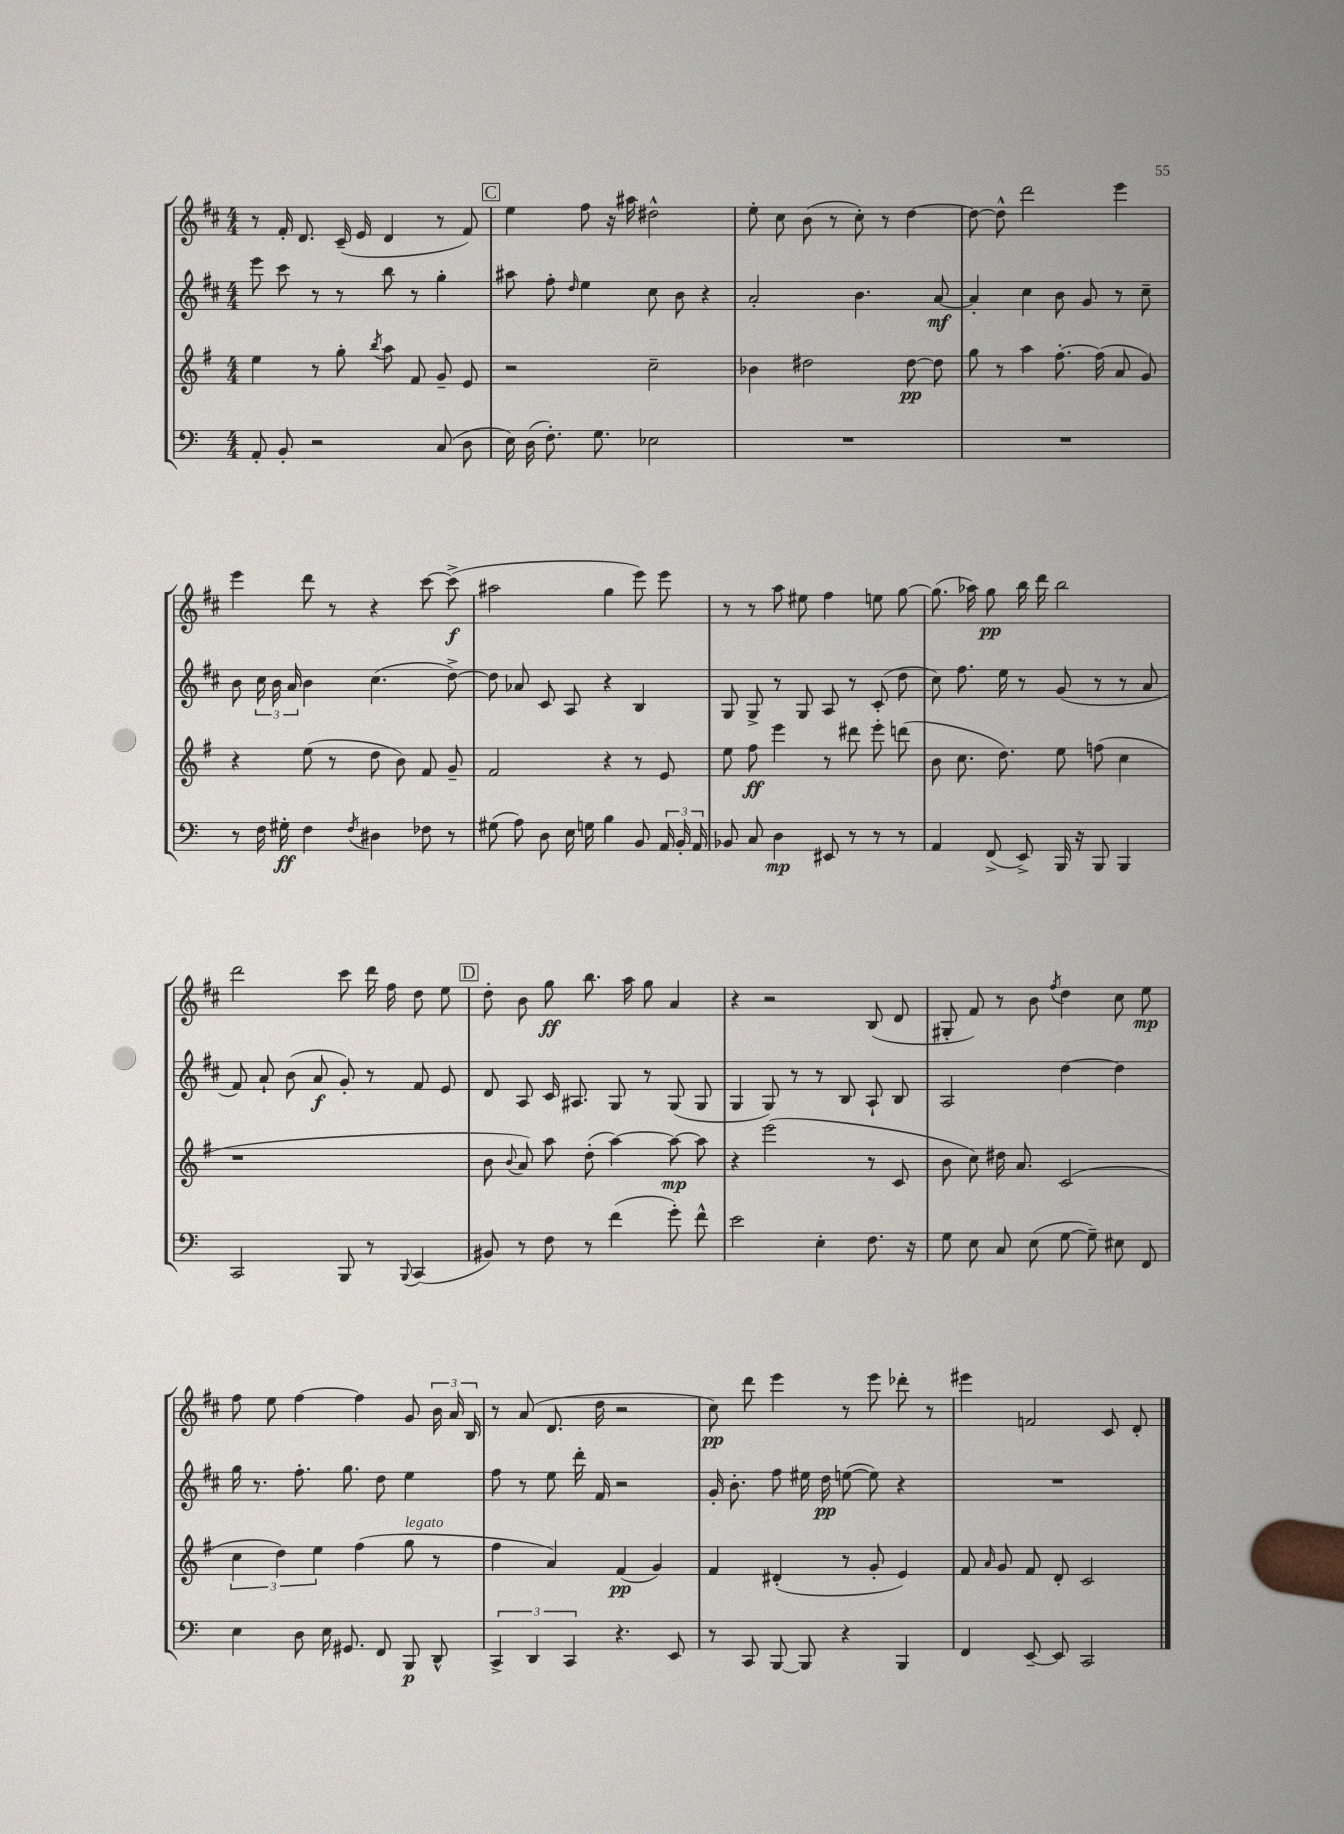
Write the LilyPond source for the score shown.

<<
\new StaffGroup <<
\new Staff = "s0" {
    \clef treble \key d \major \numericTimeSignature \time 4/4
    \autoBeamOff r8 fis'16-. d'8. cis'16--( e'16 d'4 r8 fis'8) |
    \mark \markup { \box "C" } e''4 fis''8 r16 ais''16 dis''2-^ |
    e''8-. cis''8 b'8( r8 cis''8-.) r8 d''4~ |
    d''8~ d''8-^ d'''2 e'''4 |
    e'''4 d'''8 r8 r4 cis'''8~ cis'''8->\f( |
    ais''2 g''4 e'''8) e'''8 |
    r8 r8 a''8 eis''8 fis''4 e''8 g''8~ |
    g''8.( aes''16) g''8\pp b''16 d'''16 b''2 |
    d'''2 cis'''8 d'''16 fis''16 d''8 e''8 |
    \mark \markup { \box "D" } d''8-. b'8 g''8\ff b''8. a''16 g''8 a'4 |
    r4 r2 b8( d'8 |
    gis8-. fis'8) r8 b'8 \acciaccatura { fis''8 } d''4 cis''8 e''8\mp |
    fis''8 e''8 fis''4~ fis''4 g'8 \tuplet 3/2 { b'16 a'16 b16 } |
    r8 a'8( d'8. d''16 r2 |
    cis''8\pp) d'''8 e'''4 r8 e'''8 des'''8-. r8 |
    eis'''4 f'2 cis'8 d'8-. \bar "|." |
}
\new Staff = "s1" {
    \clef treble \key d \major \numericTimeSignature \time 4/4
    \autoBeamOff e'''8 cis'''8 r8 r8 b''8 r8 g''4-. |
    \mark \markup { \box "C" } ais''8 fis''8-. \grace { d''16 } e''4 cis''8 b'8 r4 |
    a'2-. b'4. a'8~\mf |
    a'4-. cis''4 b'8 g'8 r8 cis''8-- |
    b'8 \tuplet 3/2 { cis''16 b'16 a'16 } b'4 cis''4.( d''8~->) |
    d''8 aes'8 cis'8 a8 r4 b4 |
    g8 g8-> r8 g8 a8 r8 cis'8-.( d''8 |
    cis''8) fis''8. e''16 r8 g'8( r8 r8 a'8 |
    fis'8) a'8-! b'8( a'8\f g'8-.) r8 fis'8 e'8 |
    \mark \markup { \box "D" } d'8 a8 cis'16 ais8. g8 r8 g8( g8 |
    g4 g8) r8 r8 b8 a8-! b8 |
    a2 d''4~ d''4 |
    g''16 r8. fis''8.-. g''8. d''8 e''4 |
    fis''8 r8 e''8 d'''16-. fis'16 r2 |
    g'16-. b'8.-. fis''8 eis''16 d''16\pp e''8~( e''8) r4 |
    R1 \bar "|." |
}
\new Staff = "s2" {
    \clef treble \key g \major \numericTimeSignature \time 4/4
    \autoBeamOff e''4 r8 g''8-. \acciaccatura { b''8 } a''8 fis'8 g'8-- e'8 |
    \mark \markup { \box "C" } r2 c''2-- |
    bes'4 dis''2 dis''8~\pp dis''8 |
    g''8 r8 a''4 fis''8.~-. fis''16( a'8 g'8) |
    r4 e''8( r8 d''8 b'8) fis'8 g'8-- |
    fis'2 r4 r8 e'8 |
    e''8 fis''8\ff e'''4 r8 dis'''8 e'''8-. d'''8( |
    b'8 c''8. d''8.) e''8 f''8( c''4 |
    r1 |
    \mark \markup { \box "D" } b'8 \appoggiatura { b'8 } a'8) a''8 d''8-.( a''4~) a''8~\mp a''8 |
    r4 e'''2( r8 c'8 |
    b'8 c''8) dis''16 a'8. c'2( |
    \tuplet 3/2 { c''4 d''4) e''4 } fis''4( g''8^\markup { \italic "legato" } r8 |
    fis''4 a'4) fis'4\pp( g'4) |
    fis'4 dis'4-.( r8 g'8-. e'4) |
    fis'8 \grace { a'16 } g'8 fis'8 d'8-. c'2 \bar "|." |
}
\new Staff = "s3" {
    \clef bass \key c \major \numericTimeSignature \time 4/4
    \autoBeamOff a,8-. b,8-. r2 c8( d8 |
    \mark \markup { \box "C" } e16) d16( f8.-.) g8. ees2 |
    R1 |
    R1 |
    r8 f16 gis16-.\ff f4 \acciaccatura { f8 } dis4 fes8 r8 |
    gis8( a8) d8 e16 g16 b4 b,8 \tuplet 3/2 { a,16 b,16-. a,16 } |
    bes,8 c8 d4\mp eis,8 r8 r8 r8 |
    a,4 f,8->( e,8->) b,,16 r16 b,,8 b,,4 |
    c,2 b,,8 r8 \appoggiatura { b,,8 } c,4( |
    \mark \markup { \box "D" } bis,8) r8 f8 r8 f'4( g'8-.) f'8-^ |
    e'2 e4-. f8. r16 |
    g8 e8 c8 e8( g8~ g8--) eis8 f,8 |
    e4 d8 e16 gis,8. f,8 b,,8\p d,8-^ |
    \tuplet 3/2 { c,4-> d,4 c,4 } r4. e,8 |
    r8 c,8 b,,8~ b,,8 r4 b,,4 |
    f,4 e,8~-- e,8 c,2 \bar "|." |
}
>>
>>
\layout { \context { \Score \remove "Bar_number_engraver" } }
